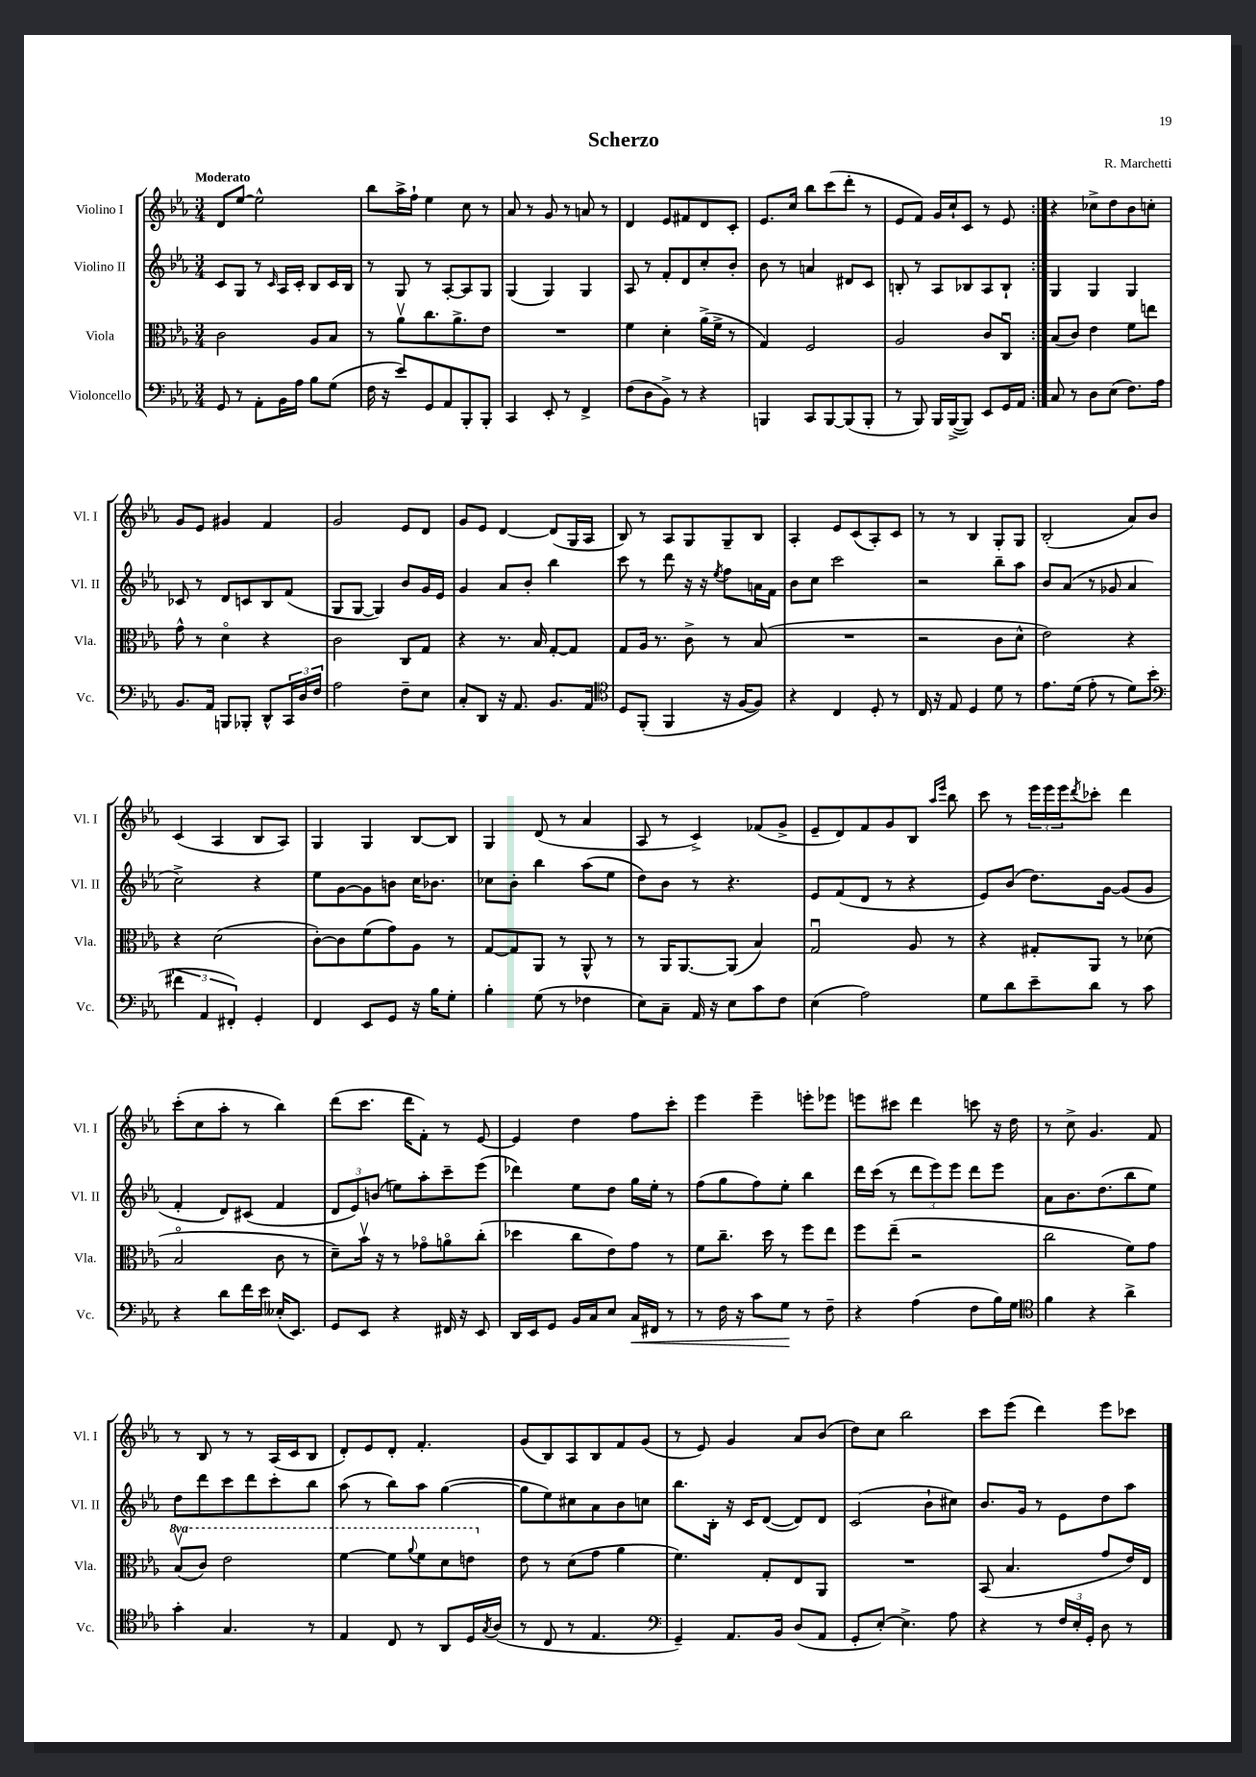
\header { title = "Scherzo" composer = "R. Marchetti" }
<<
\new StaffGroup <<
\new Staff = "s0" \with { instrumentName = "Violino I" shortInstrumentName = "Vl. I" } {
    \clef treble \key ees \major \numericTimeSignature \time 3/4 \tempo "Moderato"
    \repeat volta 2 { d'8 ees''8~ ees''2-^ |
    bes''8 aes''16-> f''16-! ees''4 c''8 r8 |
    aes'8 r8 g'8 r8 a'8 r8 |
    d'4 ees'8 fis'8 d'8 c'8-. |
    ees'8. c''16 bes''8 c'''8( d'''8-. r8 |
    ees'8 f'8) g'16 c''16-! c'8 r8 ees'8 | }
    r4 ces''8-> d''8 bes'8 c''8-. |
    g'8 ees'8 gis'4 f'4 |
    g'2 ees'8 d'8 |
    g'8 ees'8 d'4~ d'8( g16 aes16 |
    bes8) r8 aes8 g8 g8-- bes8 |
    aes4-. ees'8 c'8( aes8-.) c'8 |
    r8 r8 bes4 g8-. g8 |
    bes2-.( aes'8) bes'8 |
    c'4( aes4 bes8 aes8) |
    g4 g4 bes8~ bes8 |
    g4 d'8( r8 aes'4 |
    aes8 r8 c'4->) fes'8( g'8-> |
    ees'8-- d'8) f'8 g'8 bes8 \grace { aes''16 ees'''16 } bes''8 |
    c'''8 r8 \tuplet 3/2 { ees'''16 ees'''16 ees'''16 } \acciaccatura { d'''8 } ces'''8-. d'''4 |
    c'''8-.( c''8 aes''8-. r8 bes''4) |
    d'''8( c'''8. d'''16 f'8-.) r8 ees'8~ |
    ees'4 d''4 f''8 c'''8-. |
    ees'''4 ees'''4-- e'''8-. ees'''8 |
    e'''8 cis'''8 d'''4 c'''8 r16 d''16 |
    r8 c''8-> g'4. f'8 |
    r8 bes8 r8 r8 aes16( c'16 bes8 |
    d'8-.) ees'8 d'8-. f'4.-. |
    g'8( bes8) aes8 bes8 f'8 g'8( |
    r8 ees'8) g'4 aes'8 bes'8( |
    d''8) c''8 bes''2 |
    c'''8 ees'''8( d'''4) ees'''8 ces'''8 \bar "|." |
}
\new Staff = "s1" \with { instrumentName = "Violino II" shortInstrumentName = "Vl. II" } {
    \clef treble \key ees \major \numericTimeSignature \time 3/4
    \repeat volta 2 { c'8 g8 r8 \grace { c'16 } aes16 c'16-. bes8 c'16 bes16 |
    r8 g8 r8 aes8~-. aes8 g8 |
    g4( g4) g4 |
    aes8 r8 f'8-. d'8 c''8-. bes'8-. |
    bes'8 r8 a'4 dis'8 c'8 |
    b8-. r8 aes8 bes8 aes8 bes8-! | }
    g4 g4 g4 |
    ces'8 r8 d'8 c'8 bes8 f'8( |
    g8 g8~ g4) bes'8 g'16 ees'16 |
    g'4 aes'8 bes'8-. bes''4 |
    c'''8 r8 d'''8 r16 r16 \acciaccatura { ees''8 } f''8 a'16 f'16 |
    bes'8 c''8 c'''2 |
    r2 bes''8-- aes''8 |
    bes'8 aes'8( r8 ges'8 aes'4 |
    c''2->) r4 |
    ees''8 g'8~ g'8 b'8 c''16 bes'8. |
    ces''8 bes'8-. bes''4 aes''8( ees''8 |
    d''8) bes'8 r8 r4. |
    ees'8 f'8( d'8 r8 r4 |
    ees'8) bes'8( d''8.) g'16~ g'8( g'8 |
    f'4-. d'8) cis'8( f'4 |
    \tuplet 3/2 { d'8 ees'8) b'8( } e''8) aes''8-. c'''8-- ees'''8( |
    des'''4) ees''8 d''8 g''16 ees''16-. r8 |
    f''8( g''8 f''8) ees''8-. bes''4 |
    d'''16 c'''16( r8 \tuplet 3/2 { d'''8 ees'''8) ees'''8 } d'''8 ees'''8 |
    aes'8 bes'8. d''8.( bes''8 ees''8) |
    d''8 d'''8 c'''8 d'''8 c'''8-. bes''8 |
    aes''8( r8 bes''8) aes''8 g''4~( |
    g''8 ees''8) cis''8 aes'8 bes'8 c''8 |
    bes''8. bes16-. r16 c'16 d'8~( d'8) d'8 |
    c'2( bes'8-! cis''8) |
    bes'8. g'16 r8 ees'8 d''8 aes''8 \bar "|." |
}
\new Staff = "s2" \with { instrumentName = "Viola" shortInstrumentName = "Vla." } {
    \clef alto \key ees \major \numericTimeSignature \time 3/4 \set Staff.ottavationMarkups = #ottavation-simple-ordinals
    \repeat volta 2 { c'2 aes8 bes8 |
    r8 aes'8\upbow c''8. aes'8.-> ees'8 |
    R2. |
    f'4 d'4-. aes'16->( f'16-> r8 |
    g4) f2 |
    aes2 c'8 c8\downbow | }
    bes8( c'8) ees'4 f'8 e''8 |
    g'8-^ r8 d'4\flageolet r4 |
    c'2 c8 g8 |
    r4 r8. bes16 g8~-. g8 |
    g8 aes16 r8. c'8-> r8 bes8( |
    R2. |
    r2 c'8 d'8-^ |
    ees'2) r4 |
    r4 d'2( |
    c'8~-.) c'8 f'8( g'8) aes8 r8 |
    g8~ g8 aes,8 r8 aes,8-^ r8 |
    r8 aes,16 aes,8.~ aes,8( bes4) |
    g2\downbow aes8 r8 |
    r4 gis8-. aes,8 r8 des'8( |
    bes2\flageolet c'8 r8 |
    d'8--) bes'16\upbow r16 r8 ges'8\flageolet a'8\flageolet c''8-.( |
    des''4 c''8 ees'8) g'8 r8 |
    f'8 c''8.-- d''16 r8 f''8 ees''8 |
    f''8 ees''8--( r2 |
    c''2 f'8) g'8 |
    \ottava #1 bes'8\upbow( c''8) ees''2 |
    f''4~ f''8 \appoggiatura { aes''8 } f''8 d''8 e''8 \ottava #0 |
    ees'8 r8 d'8( g'8 aes'4 |
    f'4.) g8-. ees8 aes,8 |
    R2. |
    bes,8( bes4. g'8 ees'16) ees16 \bar "|." |
}
\new Staff = "s3" \with { instrumentName = "Violoncello" shortInstrumentName = "Vc." } {
    \clef bass \key ees \major \numericTimeSignature \time 3/4
    \repeat volta 2 { g,8 r8 aes,8-. bes,16 aes16 bes8 g8( |
    f16 r16 ees'8) g,8 aes,8 bes,,8-. bes,,8-. |
    c,4 ees,8-. r8 f,4-> |
    f8( d8 bes,8->) r8 r4 |
    b,,4 c,8 b,,8~ b,,8( b,,8-. |
    r8 bes,,8) bes,,16 bes,,16~->( bes,,8) ees,8 g,16 aes,16 | }
    c8 r8 d8 ees8( f8.) aes16 |
    bes,8. aes,16 b,,8 bes,,8-. d,8-^ \tuplet 3/2 { c,16 d16 f16 } |
    aes2 f8-- ees8 |
    c8-. d,8 r16 aes,8. bes,8. aes,16 |
    \clef tenor d8 f,8-.( f,4 r16 f16~ f8) |
    r4 c4 d8-. r8 |
    c16 r16 ees8 d4 d'8 r8 |
    ees'8. d'16( ees'8-. r8 d'8) bes'8( |
    \clef bass \tuplet 3/2 { fis'4 aes,4 fis,4-.) } g,4-. |
    f,4 ees,8 g,8 r16 bes16 g8-. |
    bes4-. g8( r8 fes4 |
    ees8) c8-- aes,16 r16 ees8 c'8 f8 |
    ees4( aes2) |
    g8 d'8 ees'8-- d'8 r8 c'8 |
    r4 d'8 f'16 ees'16 eeses16-.( ees,8.) |
    g,8 ees,8 r4 fis,16 r16 ees,8 |
    d,16 ees,16 g,8 bes,16 c16 ees8 c16\< fis,16 r8 |
    r8 f16 r16 c'8 g8\! r8 f8-- |
    r4 aes4( f8 bes16) g16 |
    \clef tenor f'4 r4 aes'4-> |
    g'4-. g4. r8 |
    ees4 c8 r8 aes,8 d16 \acciaccatura { g8 } aes16( |
    r8 c8 r8 ees4. |
    \clef bass g,4--) aes,8. bes,16 d8( aes,8 |
    g,8-. ees8~-.) ees4.-> aes8 |
    r4 r8 \tuplet 3/2 { f16 ees16-. g,16-. } d8 r8 \bar "|." |
}
>>
>>
\layout { \context { \Score \remove "Bar_number_engraver" } }
